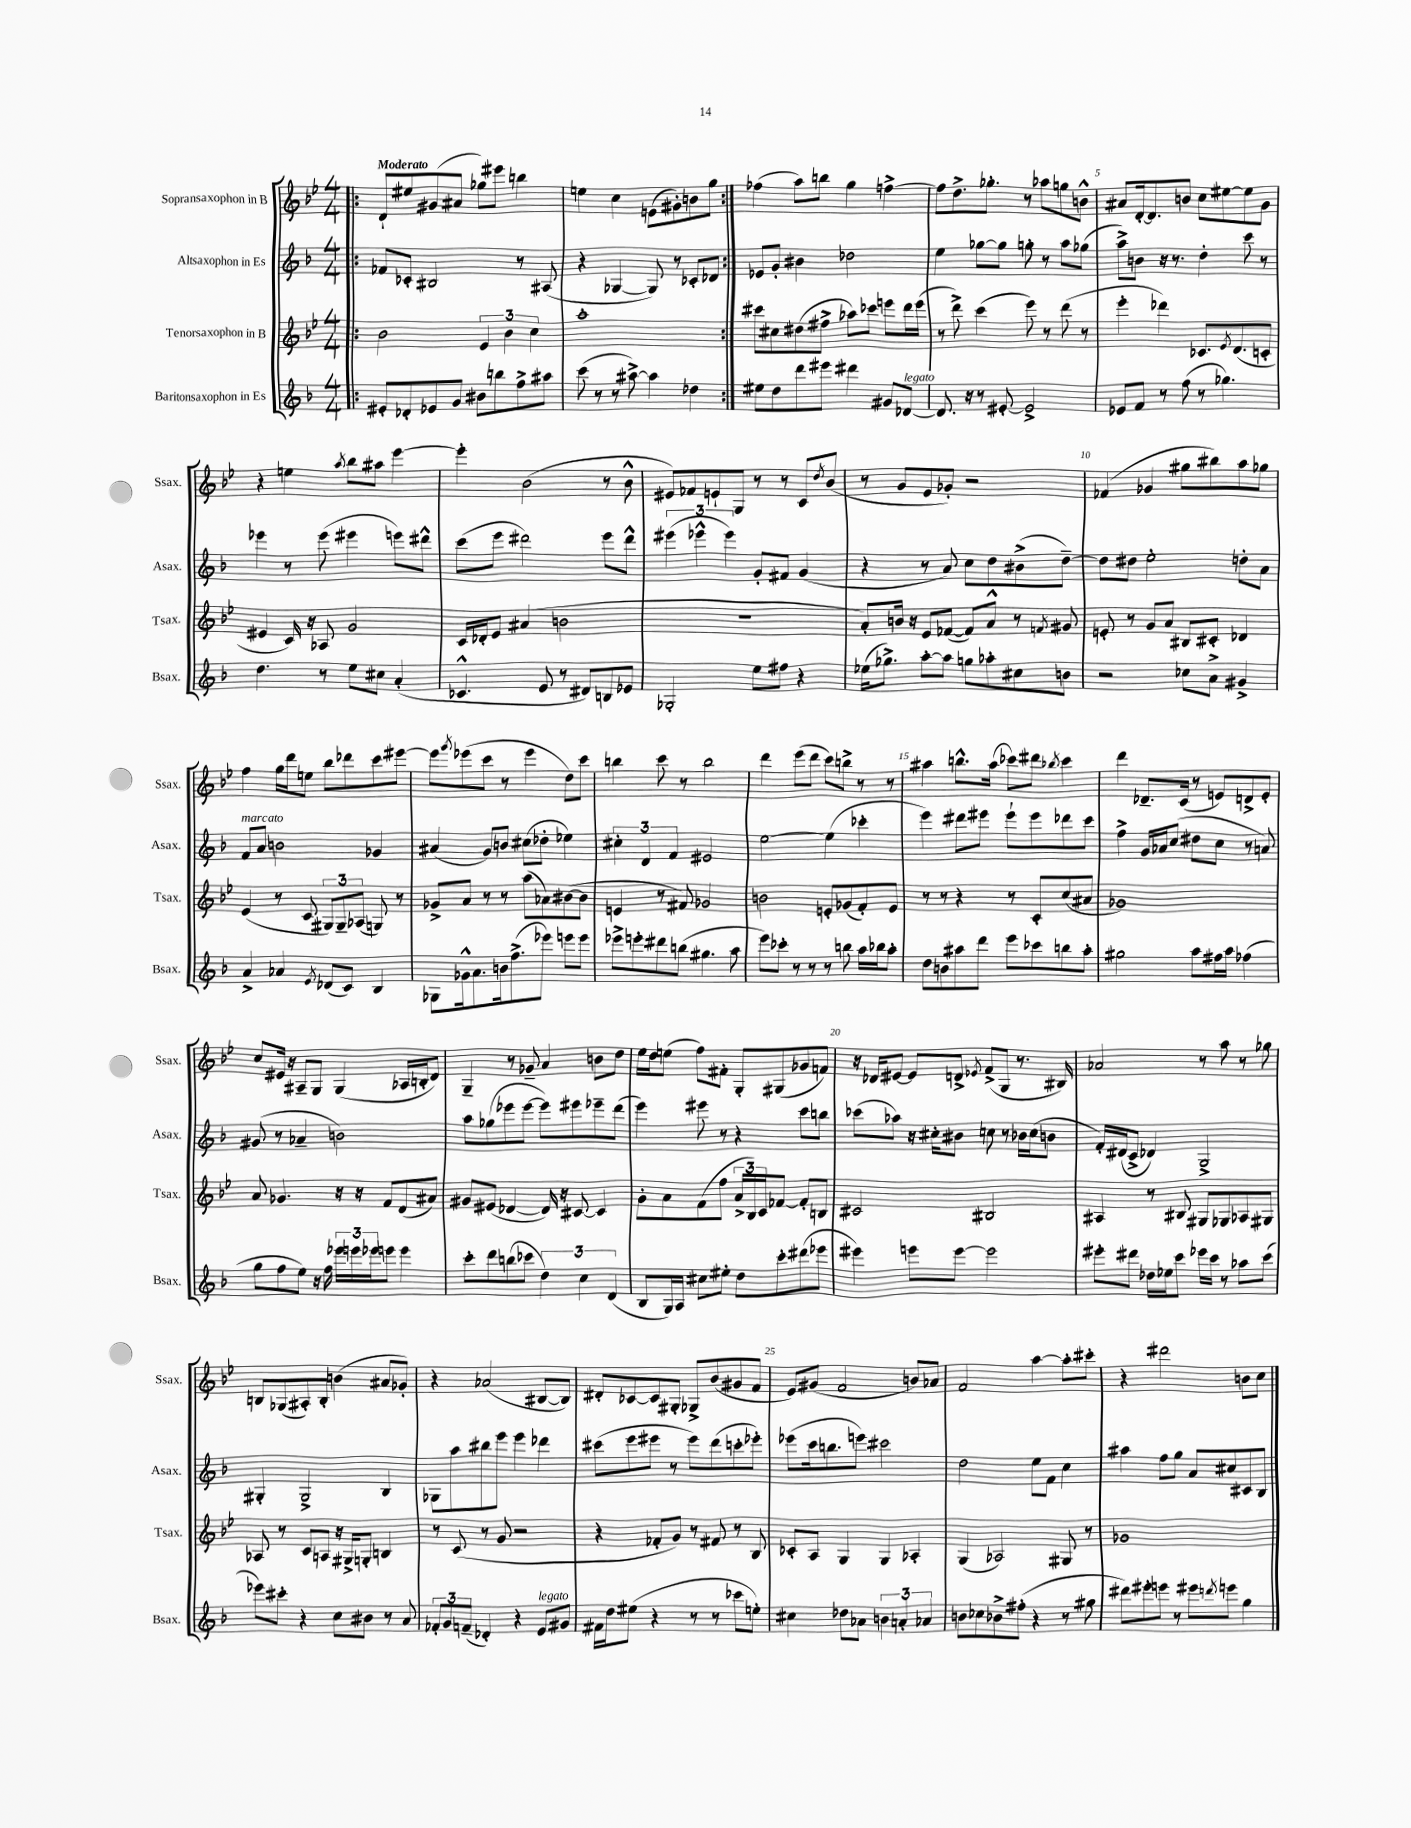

**kern	**kern	**kern	**kern
*part4	*part3	*part2	*part1
*staff4	*staff3	*staff2	*staff1
*I"Baritonsaxophon in Es	*I"Tenorsaxophon in B	*I"Altsaxophon in Es	*I"Sopransaxophon in B
*I'Bsax.	*I'Tsax.	*I'Asax.	*I'Ssax.
*clefG2	*clefG2	*clefG2	*clefG2
*k[b-]	*k[b-e-]	*k[b-]	*k[b-e-]
*M4/4	*M4/4	*M4/4	*M4/4
=1!|:	=1!|:	=1!|:	=1!|:
!	!	!	!LO:TX:a:B:t=Moderato
8e#X'/L	2b-\	8f-X/L	8d`/L
8d-X'/	.	8c-X'/J	8ee#X/
8e-X/	.	2B#X/	(8g#X/
8g/J	.	.	8a#X/J
8b#X\L	6e-/	.	8gg-X\L)
8bbn\	.	.	8eee#X\J
.	6b-\	.	.
8ff^\	.	8r	4bbn\
.	6cc\	.	.
8aa#X\J	.	(8A#X/	.
=2	=2	=2	=2
(8ccc\	1aa'	4r	4een\
8r	.	.	.
8r	.	[4G-X/	4cc\
[8aa#X^\)	.	.	.
4aa#\]	.	8G-/])	(8en\L
.	.	8r	8g#X'\)
4dd-X\	.	8c-X'/L	8bn\
.	.	8d-X/J	8gg\J
=3:|!	=3:|!	=3:|!	=3:|!
8ee#X\L	8ccc#X\L	8e-X/L	(4ff-X\
8dd\	8cc#X\	8g'/J	.
8ddd\	(8dd#X\	4b#X\	8aa\L)
8eee#X\J	8ff#X^\J	.	8bbn\J
4ddd#X\	8aa-X\L)	2dd-X\	4gg\
.	8ccc-X\J	.	.
8g#X/L	8eeen\L	.	[4ffn^\
!LO:TX:a:i:t=legato	!	!	!
[8d-X/J	16ddd\L	.	.
.	(16eee\JJ	.	.
=4	=4	=4	=4
8.d-/]	8r	4ee\	8ff\L]
.	8ddd^\)	.	8.dd^\
16r	.	.	.
8r	(4ccc\	[8gg-X\L	.
.	.	.	8.gg-X'\J
[8e#X'/	.	8gg-\J]	.
2e#^/]	8eee-\)	8ggn'\	8r
.	8r	8r	8aa-X\L
.	(8ddd\	8aa\L	8ggn\
.	8r	(8gg-X\J	8bn^^\J
=5	=5	=5	=5
8e-X/L	4eee-'\	8aa^\L)	8a#X/L
8f/J	.	8bn\J	[16d'/k
.	.	.	8.d/]
8r	4ddd-X\)	16r	.
.	.	8.r	.
(8ff\	.	.	8bn/J
8r	8.c-X/L	4dd'\	8cc\L
4.gg-X\)	.	.	[8ee#X\
.	8qe-/	.	.
.	(8.d/	.	.
.	.	8ccc\	8ee#\]
.	8cn'/J	8r	8g\J
!!LO:LB:g=z
=6	=6	=6	=6
4.dd\	4e#X/	4eee-X\	4r
.	16c/)	8r	4een\
.	16r	.	.
8r	8A-X/	(8eee-\	.
.	.	.	8qaa/
8ee\L	2g/	4eee#X\	8bb-\L
8cc#X\J	.	.	8aa#X\J
(4a'/	.	8eeen\L)	[4eee-\
.	.	8ddd#X^^\J	.
=7	=7	=7	=7
4.c-X^^/	16c/LL	(8ccc\L	4eee-'\]
.	16d-X'/J	.	.
.	8e-/J	8eee\J	.
.	(4a#X/	2ddd#X\)	(2b-\
8e/	.	.	.
8r	2bn\	.	.
8d#X/L)	.	.	.
8Bn/	.	8eee\L	8r
8e-X/J	.	8ddd#^^\J	8b-^^\
=8	=8	=8	=8
2G-X'/	1r	(6eee#X\	8e#X/L)
.	.	.	8f-X/
.	.	6eee-X^^\	.
.	.	.	8en`/
.	.	6eee-\)	.
.	.	.	8G/J
8ee\L	.	8g'/L	8r
8ff#X\J	.	8f#X/J	8r
4r	.	(4g/	8c/L
.	.	.	8qdd/
.	.	.	(8b-/J
=9	=9	=9	=9
(16ee-X\KL	8a'/L)	4r	8r
8.gg-X^\J)	.	.	.
.	16bn/Jk	.	8g/L
.	16r	.	.
[8aa'\L	8e-/L	8r	8e-/
8aa\J]	([8f-X/J	8a/)	8g-X'/J)
8ggn\L	8f-/L])	8cc\L	2r
8aa-X'\	8a^^/J	8dd\	.
8cc#X\	8r	(8b#X^\	.
.	8qfn/	.	.
8bn\J	8g#X/	[8dd~\J)	.
=10	=10	=10	=10
2r	8en'/	8dd\L]	(4f-X/
.	8r	8dd#X\J	.
.	8g/L	2ee'\	4g-X/
.	8a/J	.	.
8cc-X\L	8B#X/L	.	8gg#X\L
8a^\J	8c#X'/J	.	8bb#X\)
4g#X^/	4d-X/	8ddn'\L	8aa\
.	.	8a\J	8gg-X\J
!!LO:LB:g=z
=11	=11	=11	=11
!	!	!LO:TX:a:i:t=marcato	!
4a^/	(4e-/	8f/L	4ff\
.	.	8a/J	.
4a-X/	8r	2bn\	16gg\LL
.	.	.	16ddd\J
.	8c/	.	8een\J
8qe/	.	.	.
(8d-X/L	12G#X/L)	.	8bb-\L
.	12G#~/	.	.
8c/J)	.	.	8ddd-X\
.	(12A-X/J	.	.
4B-/	8Gn/)	4g-X/	8ccc\
.	8r	.	[8eee#X\J
=12	=12	=12	=12
8G-X\L	8g-X^/L	(4a#X/	8eee#\L]
.	.	.	8qggg/
16g-X^^\k	8a/J	.	(8eee-X\
8.a\	.	.	.
.	8r	8g/L)	8ccc\J
16bn\k	8r	8bn/J	8r
(8.ff^\	.	.	.
.	(8aa\L	(8cc#X\L	4eee-\
8eee-X\J)	8a-X\)	8dd-X'\J	.
8eeen\L	([8b#X\	4ee-X\)	8dd\L)
8eee\J	8b#\J]	.	8ccc\J
=13	=13	=13	=13
8eee-X^\L	4en/	6cc#X'\	4bbn\
8eeen'\	.	.	.
.	.	6d/	.
8ddd#X\	8r	.	8ccc\
.	.	6f/	.
(8bbn\J	8f#X/)	.	8r
4.gg#X\	2g-X/	2e#X/	2bb\
8aa\	.	.	.
=14	=14	=14	=14
8eee\L)	2bn\	[2ee\	4ddd\
8ccc-X'\J	.	.	.
8r	.	.	(8eee-\L
8r	.	.	8ddd\J
8r	8en'/L	(4ee\]	8ccc\L)
8bbn\	(8g-X/	.	8bbn^\J
16aa\LL	8f'/)	4ccc-X'\	8r
16bb-X\J	.	.	.
8aa'\J	8e/J	.	8r
=15	=15	=15	=15
8dd\L	8r	4eee\)	4aa#X\
8bn\	8r	.	.
8aa#X\	4r	8ddd#X\L	8.bbn^^\L
8ddd\J	.	8eee#X\J	.
.	.	.	(16aa#\Jk
8eee\L	8r	8eee#`\L	8ccc-X\L)
8ccc-X\	8c'/L	8eee#\	8ddd#X\J
.	.	.	8qbb-X/
8bbn\	(8cc/	8ddd-X\	4ccc-\
8aa#'\J	8a#X/J	8ccc\J	.
=16	=16	=16	=16
2gg#X\	1g-X)	4ff^\	4ddd\
.	.	16g/LL	8.d-X~/L
.	.	16a-X/J	.
.	.	(8cc/J	.
.	.	.	(16c/Jk
8aa\L	.	8dd#X\L	8r
16ff#X\L	.	8cc\J	8en/L)
16aa\JJ	.	.	.
(4ff-X\	.	8r	8dn^/
.	.	8an/)	8e'/J
!!LO:LB:g=z
=17	=17	=17	=17
8gg\L	8a/	(8g#X/	8cc/L
8ff\	4.g-X/	8r	16e#X/Jk
.	.	.	16r
8ee\J)	.	4a-X~/	8A#X~/L
16r	.	.	8G/J
16ff\	.	.	.
24eee-X\LL	16r	2bn\)	(4G/
24eeen\	.	.	.
.	16r	.	.
24eee-X\J	.	.	.
8eeen\J	8f/L	.	.
4eee\	(8d/	.	16A-X/LL
.	.	.	16Bn'/J
.	8a#X/J)	.	8d/J)
=18	=18	=18	=18
8ccc'\L	8g#X/L	8aa\L	4G~/
8ddd\	(8e#X/J	(8gg-X\	.
(8bbn\	[4d-X/	8eee-X\	8r
8ccc-X\J	.	[8eee-\J	8g-X~/
6dd\)	16d-/])	8eee-\L])	4a/
.	16r	.	.
.	[8c#X/	8eee#X\	.
6cc\	.	.	.
.	4c#/]	8eee-X~\	8bn\L
(6d/	.	.	.
.	.	(8ddd\J	8dd\J
=19	=19	=19	=19
8B-/L	8g'\L	4eee\)	16ee-\LL
.	.	.	16dd\J
16G/L)	8a\	.	(8een\J
16A/JJ	.	.	.
8cc#X\L	(8f\	8eee#X\	8ff\L)
8ee#X'\J	8ff\J	8r	8f#X'\J
8dd\L	24a^/LL	4r	8G'/L
.	24B-/)	.	.
.	24c/J	.	.
8ccc'\	[8f-X/J	.	(8G#X/
(8ddd#X\	8f-'/L]	8ccc\L	8g-X/
8eee-X\J	8Bn/J	8bbn\J	8fn/J)
=20	=20	=20	=20
4eee#X\)	2c#X/	(8ccc-X\L	16r
.	.	.	16d-X/KL
.	.	8aa-X\J)	[8e#X/J
8eeen\L	.	16r	8e#/L]
.	.	16cc#X'\KL	.
[8eee\J	.	8b#X\J	8dn^/J
.	.	.	8qe-X/
2eee\]	2B#X/	8ccn\	(8f^/L
.	.	8r	8G/J
.	.	16b-X\LL	8.r
.	.	(16cc\J	.
.	.	8bn\J	.
.	.	.	16B#X/)
=21	=21	=21	=21
8eee#X'\L	4A#X/	16f'/LL)	2a-X/
.	.	(16d#X/J	.
8ddd#X\J	.	8c^/J	.
16dd-X\LL	8r	4d-X/)	.
16ee-X\J	.	.	.
8ccc\J	8B#X/	.	.
16eee-X\LL	8G#X/L	2G^/	8r
16ccc\JJ	.	.	.
8r	8G-X/	.	8aa\
8aa-X\L	8A-X/	.	8r
(8ccc\J	8G#X/J	.	8gg-X\
!!LO:LB:g=z
=22	=22	=22	=22
8eee-X\L)	8A-X/	4G#X'/	8Bn/L
8ccc#X'\J	8r	.	(8G-X/
4r	8c/L	2G#^/	8A#X'/)
.	8An/J	.	8B'/J
8cc\L	16r	.	(4bn\
.	16G#X^/KL	.	.
8b#X\J	8Gn'/J	.	.
8r	4Bn/	4B-/	8a#X/L
8a/	.	.	8g-X'/J)
=23	=23	=23	=23
12f-X'/L	8r	8G-X\L	4r
12g/	.	.	.
.	(8c/	8aa\	.
(12fn~/J	.	.	.
4d-X'/)	8r	8bb#X\	(2a-X/
.	8g/	8eee\J	.
4r	2r	4eee\	.
!LO:TX:a:i:t=legato	!	!	!
8e/L	.	4ddd-X\	[8B#X/L
8g#X/J	.	.	8B#/J])
=24	=24	=24	=24
16f#X\LL	4r	(8ccc#X\L	8d#X'/L
16dd\J	.	.	.
(8ee#X\J	.	8eee\	[8c-X/
4r	8f-X'/L	8eee#X\J	8c-/]
.	8g/J)	8r	8G#X'/J
8r	8r	8eee#\L)	8G-X^/L
8r	8f#X/	(8ddd\	(8b-/
8ccc-X\L	8r	8cccn'\	8g#X/
8een'\J)	8B-/	8eee-X'\J)	8f/J
=25	=25	=25	=25
4cc#X\	8c-X'/L	(8eee-X\L	8e-/L)
.	8A/J	16ccc\k	(8g#X/J
.	.	8.bbn\	.
8dd-X\L	4G/	.	2f/
8a-X\J	.	8eeen\J)	.
6bn\	4G/	2ccc#X\	.
6an'/	.	.	.
.	4A-X'/	.	8bn/L)
6a-X/	.	.	.
.	.	.	8a-X/J
=26	=26	=26	=26
8bn\L	(4G/	2dd\	2f/
8cc-X\	.	.	.
8b-X^\	2A-X/)	.	.
(8ff#X'\J	.	.	.
4r	.	8ee\L	[4aa\
.	.	8f\J	.
8r	8G#X/	4cc\	8aa'\L]
8gg#X\	8r	.	8ccc#X'\J
=27	=27	=27	=27
8ddd#X\L)	1g-X	4aa#X\	4r
8eee#X'\	.	.	.
8eeen\J	.	8ff\L	2ddd#X\
8r	.	8gg\J	.
8eee#X\L	.	8a/L	.
8qdddn/	.	.	.
8eeen\J	.	8cc#X/	.
4gg\	.	8c#X/	8bn\L
.	.	8B-/J	8cc\J
==	==	==	==
*-	*-	*-	*-
